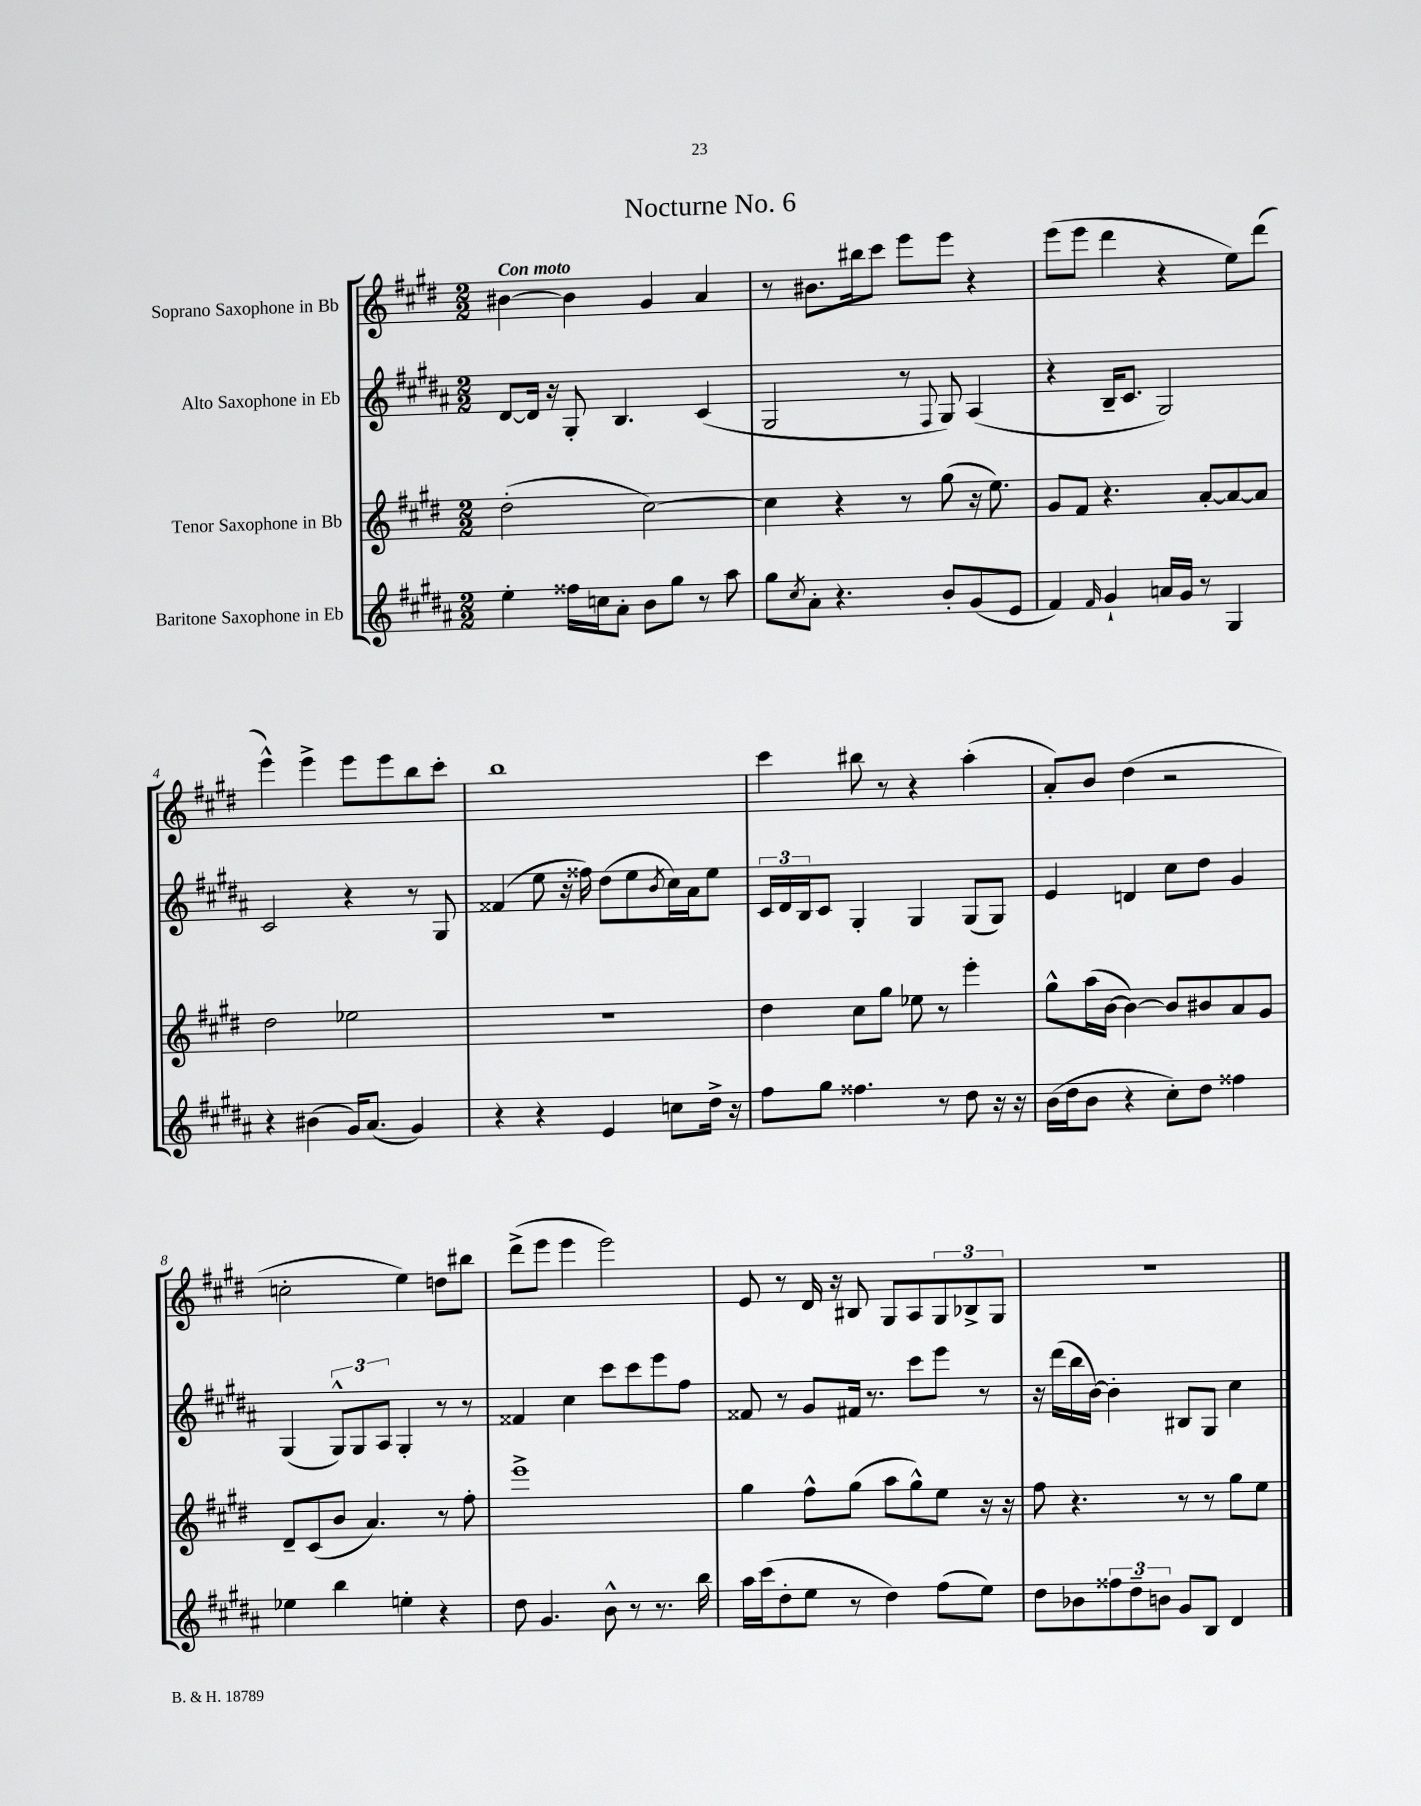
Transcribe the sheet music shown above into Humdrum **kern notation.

**kern	**kern	**kern	**kern
*part4	*part3	*part2	*part1
*staff4	*staff3	*staff2	*staff1
*I"Baritone Saxophone in Eb	*I"Tenor Saxophone in Bb	*I"Alto Saxophone in Eb	*I"Soprano Saxophone in Bb
*clefG2	*clefG2	*clefG2	*clefG2
*k[f#c#g#d#a#]	*k[f#c#g#d#]	*k[f#c#g#d#a#]	*k[f#c#g#d#]
*M2/2	*M2/2	*M2/2	*M2/2
=1	=1	=1	=1
!	!	!	!LO:TX:a:B:t=Con moto
4ee'\	(2dd#'\	[8d#/L	[4b#X\
.	.	16d#/Jk]	.
.	.	16r	.
16ff##X\LL	.	8G#'/	4b#\]
16ccn\J	.	.	.
8a#'\J	.	4.B/	.
8b\L	[2cc#\)	.	4g#/
8gg#\J	.	.	.
8r	.	(4c#/	4a/
8aa#\	.	.	.
=2	=2	=2	=2
8gg#\L	4cc#\]	2G#/	8r
8qcc#/	.	.	.
8a#'\J	.	.	8.b#X\L
4.r	4r	.	.
.	.	.	16bb#X\k
.	.	.	8ccc#\J
.	8r	8r	8eee\L
.	.	8qqF#/	.
8b'/L	(8gg#\	8G#/)	8eee\J
(8g#/	16r	(4A#/	4r
.	8.ee\)	.	.
8e/J	.	.	.
=3	=3	=3	=3
4f#/)	8g#/L	4r	(8eee\L
.	8f#/J	.	8eee\J
16qqf#/	.	.	.
4g#`/	4.r	16B~/KL	4ddd#\
.	.	8.c#/J	.
16an/LL	.	2G#/)	4r
16g#/JJ	.	.	.
8r	[8a'/L	.	.
4G#/	8a/_	.	8ee\L)
.	8a/J]	.	(8ddd#\J
!!LO:LB:g=z
=4	=4	=4	=4
4r	2dd#\	2c#/	4eee^^\)
(4b#X\	.	.	4eee^\
16g#/KL)	2ee-X\	4r	8eee\L
(8.a#/J	.	.	.
.	.	.	8eee\
4g#/)	.	8r	8bb\
.	.	8G#/	8ccc#'\J
=5	=5	=5	=5
4r	1r	(4f##X/	1bb
4r	.	8ee\	.
.	.	16r	.
.	.	16ff##X\)	.
4e/	.	(8dd#\L	.
.	.	8ee\	.
.	.	8qb/	.
8ccn\L	.	16cc#\L)	.
.	.	16a#\J	.
16dd#^\Jk	.	8ee\J	.
16r	.	.	.
=6	=6	=6	=6
8ff#\L	4dd#\	24c#/LL	4ccc#\
.	.	24d#/	.
.	.	24B/J	.
8gg#\J	.	8c#/J	.
4.ff##X\	8cc#\L	4G#'/	8bb#X\
.	8gg#\J	.	8r
.	8ee-X\	4G#/	4r
8r	8r	.	.
8dd#\	4eee'\	(8G#/L	(4aa'\
16r	.	8G#/J)	.
16r	.	.	.
=7	=7	=7	=7
(16b\LL	8gg#^^\L	4e/	8a'/L)
16dd#\J	.	.	.
8b\J	(16aa\L	.	8b/J
.	[16b\JJ	.	.
4r	4b\_)	4dn/	(4dd#\
8cc#'\L)	8b/L]	8cc#\L	2r
8dd#\J	8b#X/	8dd#\J	.
4ff##X\	8a/	4g#/	.
.	8g#/J	.	.
!!LO:LB:g=z
=8	=8	=8	=8
4ee-X\	8d#~/L	(4G#/	2ccn'\
.	(8c#/	.	.
4bb\	8b/J	12G#^^/L)	.
.	.	12G#/	.
.	4.a/)	.	.
.	.	12A#/J	.
4een'\	.	4G#'/	4ee\)
4r	8r	8r	8ddn\L
.	8ff#'\	8r	8bb#X\J
=9	=9	=9	=9
8dd#\	1eee^	4f##X/	(8ddd#^\L
4.g#/	.	.	8eee\J
.	.	4cc#\	4eee\
8b^^\	.	8ccc#\L	2eee\)
8r	.	8ccc#\	.
8.r	.	8eee\	.
.	.	8ff#\J	.
16bb\	.	.	.
=10	=10	=10	=10
16aa#\LL	4gg#\	8f##X/	8e/
(16ccc#\J	.	.	.
8dd#'\	.	8r	8r
8ee\J	8ff#^^\L	8g#/L	16d#/
.	.	.	16r
8r	(8gg#\J	16f#X/Jk	8B#X/
.	.	8.r	.
4dd#\)	8aa\L	.	8G#/L
.	8gg#^^\)	8ccc#\L	8A/
(8ff#\L	8ee\J	8eee\J	12G#/
.	.	.	12B-X^/
8ee\J)	16r	8r	.
.	.	.	12G#/J
.	16r	.	.
=11	=11	=11	=11
8dd#\L	8ff#\	16r	1r
.	.	(16ddd#\LL	.
8b-X\	4.r	16bb\	.
.	.	[16b\JJ)	.
12ff##X\	.	4b'\]	.
12dd#~\	.	.	.
12bn\J	.	.	.
8g#/L	8r	8B#X/L	.
8B/J	8r	8G#/J	.
4d#/	8gg#\L	4cc#\	.
.	8ee\J	.	.
==	==	==	==
*-	*-	*-	*-
